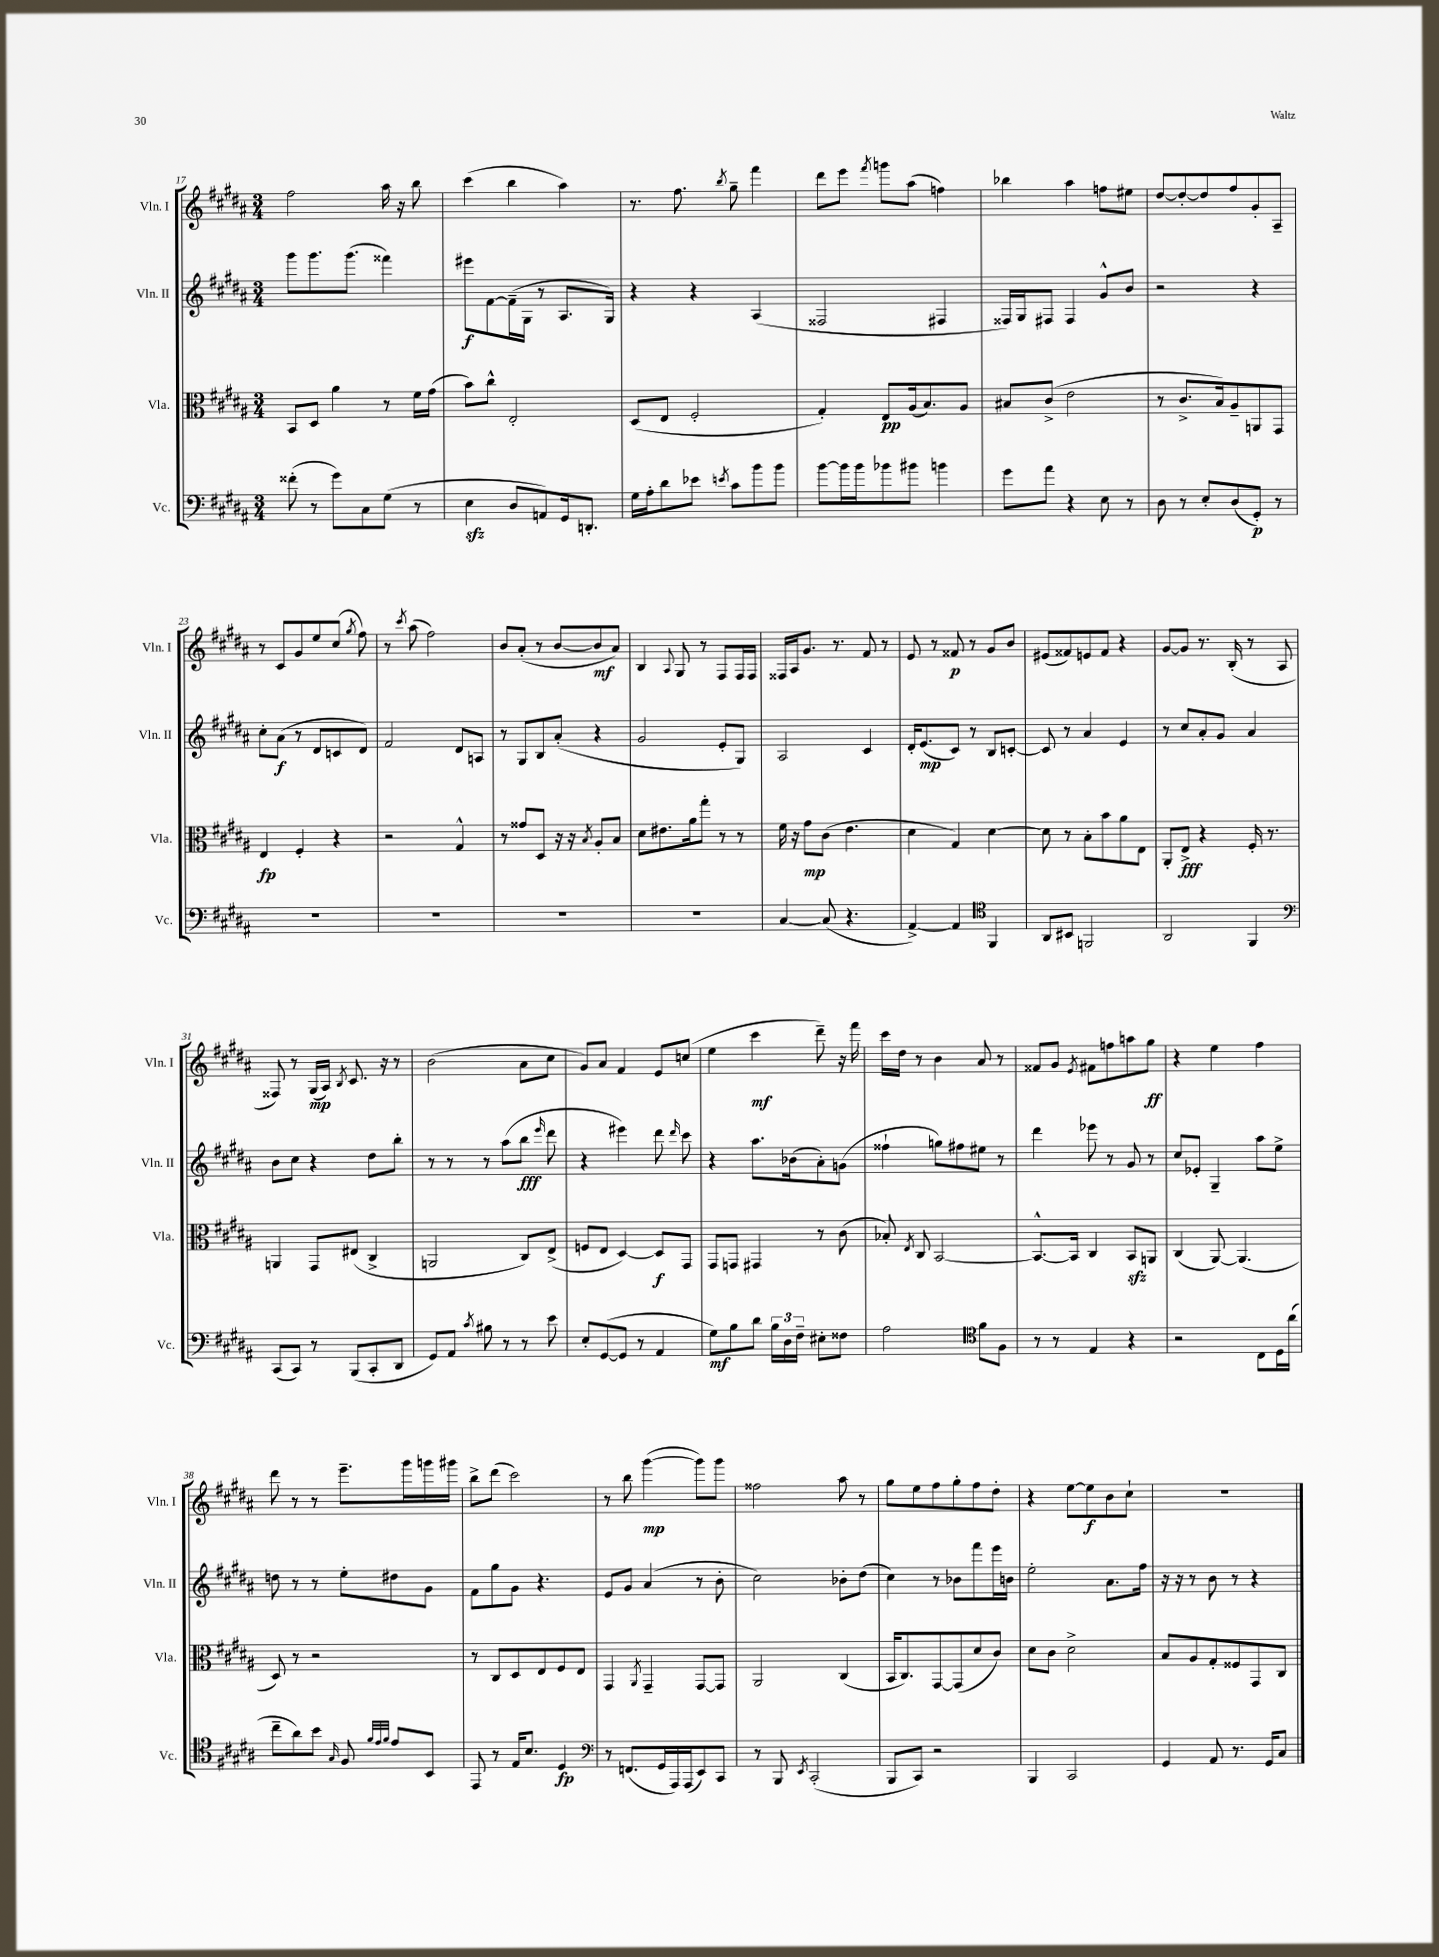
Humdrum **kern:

**kern	**dynam	**kern	**dynam	**kern	**dynam	**kern	**dynam
*part4	*part4	*part3	*part3	*part2	*part2	*part1	*part1
*staff4	*staff4	*staff3	*staff3	*staff2	*staff2	*staff1	*staff1
*I"Vc.	*	*I"Vla.	*	*I"Vln. II	*	*I"Vln. I	*
*I'Vc.	*	*I'Vla.	*	*I'Vln. II	*	*I'Vln. I	*
*clefF4	*	*clefC3	*	*clefG2	*	*clefG2	*
*k[f#c#g#d#a#]	*	*k[f#c#g#d#a#]	*	*k[f#c#g#d#a#]	*	*k[f#c#g#d#a#]	*
*M3/4	*	*M3/4	*	*M3/4	*	*M3/4	*
=17	=17	=17	=17	=17	=17	=17	=17
(8f##X'\	.	8BB/L	.	8ggg#\L	.	2ff#\	.
8r	.	8D#/J	.	8.ggg#\	.	.	.
8g#\L)	.	4a#\	.	.	.	.	.
.	.	.	.	(8.ggg#\J	.	.	.
8C#\	.	.	.	.	.	.	.
(8G#\J	.	8r	.	4fff##X\)	.	16aa#\	.
.	.	.	.	.	.	16r	.
8r	.	16f#\LL	.	.	.	8bb\	.
.	.	(16g#\JJ	.	.	.	.	.
=18	=18	=18	=18	=18	=18	=18	=18
4Ezz\	.	8b\L)	.	8eee#X\L	f	(4ccc#\	.
.	.	8cc#^^\J	.	[8f#\	.	.	.
8D#/L	.	2E'/	.	(16f#~\L]	.	4bb\	.
.	.	.	.	16G#\JJ	.	.	.
8AAn/)	.	.	.	8r	.	.	.
16GG#/k	.	.	.	8.A#/L	.	4aa#\)	.
8.DDn'/J	.	.	.	.	.	.	.
.	.	.	.	16G#/Jk)	.	.	.
=19	=19	=19	=19	=19	=19	=19	=19
16G#\LL	.	(8D#/L	.	4r	.	8.r	.
16A#'\J	.	.	.	.	.	.	.
8d#\	.	8E/J	.	.	.	.	.
.	.	.	.	.	.	8.ff#\	.
8e-X\J	.	2F#'/	.	4r	.	.	.
8qen/	.	.	.	.	.	8qbb/	.
8c#\L	.	.	.	.	.	8gg#~\	.
8b\	.	.	.	(4A#/	.	4fff#\	.
8b\J	.	.	.	.	.	.	.
=20	=20	=20	=20	=20	=20	=20	=20
[8b\L	.	4G#'/)	.	2F##X/	.	8ddd#\L	.
16b\L]	.	.	.	.	.	8eee\J	.
16b\J	.	.	.	.	.	.	.
.	.	.	.	.	.	8qfff#/	.
8b-X\	.	8E/L	pp	.	.	8gggn\L	.
8b#X\J	.	(16A#/k	.	.	.	(8aa#\J	.
.	.	8.B/)	.	.	.	.	.
4bn\	.	.	.	4F#X/	.	4ffn\)	.
.	.	8A#/J	.	.	.	.	.
=21	=21	=21	=21	=21	=21	=21	=21
8g#\L	.	8B#X/L	.	16F##X/LL)	.	4bb-X\	.
.	.	.	.	16G#/J	.	.	.
8a#\J	.	(8c#^/J	.	8F#X/J	.	.	.
4r	.	2e\	.	4F#/	.	4aa#\	.
8E\	.	.	.	8g#^^/L	.	8ffn\L	.
8r	.	.	.	8b/J	.	8ee#X\J	.
=22	=22	=22	=22	=22	=22	=22	=22
8D#\	.	8r	.	2r	.	[8dd#/L	.
8r	.	8.c#^/L	.	.	.	8dd#'/_	.
8E'/L	.	.	.	.	.	8dd#/]	.
.	.	16B/k)	.	.	.	.	.
(8D#/	.	8A#~/	.	.	.	8ff#/	.
8GG#'/J)	p	8AAn/	.	4r	.	8g#'/	.
8r	.	8GG#/J	.	.	.	8A#~/J	.
!!LO:LB:g=z
=23	=23	=23	=23	=23	=23	=23	=23
2.r	.	4E/	fp	8cc#'\L	.	8r	.
.	.	.	.	(8a#\J	f	8c#/L	.
.	.	4F#'/	.	8r	.	8g#/	.
.	.	.	.	8d#/L	.	8ee/	.
.	.	4r	.	8cn/	.	(8cc#/J	.
.	.	.	.	.	.	8qgg#/	.
.	.	.	.	8d#/J)	.	8ff#\)	.
=24	=24	=24	=24	=24	=24	=24	=24
2.r	.	2r	.	2f#/	.	8r	.
.	.	.	.	.	.	8qccc#/	.
.	.	.	.	.	.	(8aa#\	.
.	.	.	.	.	.	2ff#\)	.
.	.	4G#^^/	.	8d#/L	.	.	.
.	.	.	.	8An/J	.	.	.
=25	=25	=25	=25	=25	=25	=25	=25
2.r	.	8r	.	8r	.	8b/L	.
.	.	8g##X/L	.	8G#/L	.	(8a#'/J	.
.	.	8D#/J	.	8B/	.	8r	.
.	.	16r	.	(8a#'/J	.	[8b/L	.
.	.	16r	.	.	.	.	.
.	.	8qB/	.	.	.	.	.
.	.	8A#'/L	.	4r	.	8b/]	mf
.	.	8B/J	.	.	.	8a#/J)	.
=26	=26	=26	=26	=26	=26	=26	=26
2.r	.	8d#\L	.	2g#/	.	4B/	.
.	.	8.e#X\	.	.	.	.	.
.	.	.	.	.	.	8qqA#/	.
.	.	.	.	.	.	8G#/	.
.	.	16a#\k	.	.	.	.	.
.	.	8gg#'\J	.	.	.	8r	.
.	.	8r	.	8e'/L	.	8F#/L	.
.	.	8r	.	8G#/J)	.	16F#/L	.
.	.	.	.	.	.	16F#/JJ	.
=27	=27	=27	=27	=27	=27	=27	=27
[4C#/	.	16f#\	.	2A#/	.	16F##X/LL	.
.	.	16r	.	.	.	16A#/J	.
.	.	8g#\L	mp	.	.	8.g#/J	.
(8C#/]	.	(8c#\J	.	.	.	.	.
.	.	.	.	.	.	8.r	.
4.r	.	4.e\	.	.	.	.	.
.	.	.	.	4c#/	.	8f#/	.
.	.	.	.	.	.	8r	.
=28	=28	=28	=28	=28	=28	=28	=28
[4AA#^/)	.	4d#\	.	16d#'/KL	.	8e/	.
.	.	.	.	(8.e/	mp	.	.
.	.	.	.	.	.	8r	.
4AA#/]	.	4G#/)	.	8c#/J)	.	8f##X/	p
.	.	.	.	8r	.	8r	.
*clefC4	*	*	*	*	*	*	*
4FF#/	.	[4d#\	.	8B/L	.	8g#/L	.
.	.	.	.	[8cn'/J	.	8b/J	.
=29	=29	=29	=29	=29	=29	=29	=29
8AA#/L	.	8d#\]	.	8c/]	.	(8e#X/L	.
8BB#X/J	.	8r	.	8r	.	8f##X/)	.
2FFn/	.	8B'\L	.	4a#/	.	8en/	.
.	.	8b\	.	.	.	8f##/J	.
.	.	8a#\	.	4e/	.	4r	.
.	.	8E\J	.	.	.	.	.
=30	=30	=30	=30	=30	=30	=30	=30
2AA#/	.	8AA#'/L	.	8r	.	[8g#/L	.
.	.	8E^/J	fff	8cc#/L	.	8g#/J]	.
.	.	4r	.	8a#'/	.	8.r	.
.	.	.	.	8g#/J	.	.	.
.	.	.	.	.	.	(16B'/	.
4FF#/	.	16F#'/	.	4a#/	.	8r	.
.	.	8.r	.	.	.	.	.
.	.	.	.	.	.	8A#/	.
!!LO:LB:g=z
=31	=31	=31	=31	=31	=31	=31	=31
*clefF4	*	*	*	*	*	*	*
(8CC#/L	.	4AAn/	.	8b\L	.	8F##X/)	.
8CC#/J)	.	.	.	8cc#\J	.	8r	.
8r	.	8GG#/L	.	4r	.	(16G#/LL	mp
.	.	.	.	.	.	16A#/JJ)	.
.	.	.	.	.	.	8qB/	.
(8BBB/L	.	(8E#X/J	.	.	.	8.c#/	.
8CC#'/	.	4C#^/	.	8dd#\L	.	.	.
.	.	.	.	.	.	16r	.
8DD#/J	.	.	.	8bb'\J	.	8r	.
=32	=32	=32	=32	=32	=32	=32	=32
8GG#/L)	.	2AAn/	.	8r	.	(2b\	.
8AA#/J	.	.	.	8r	.	.	.
8qc#/	.	.	.	.	.	.	.
8B#X\	.	.	.	8r	.	.	.
8r	.	.	.	(8aa#\L	.	.	.
8r	.	8C#/L)	.	8bb\J	fff	8a#\L	.
.	.	.	.	16qqeee/	.	.	.
8e\	.	(8E^/J	.	8ddd#\	.	8cc#\J	.
=33	=33	=33	=33	=33	=33	=33	=33
8E'/L	.	8Fn/L	.	4r	.	8g#/L)	.
([8GG#/	.	8E/J	.	.	.	8a#/J	.
8GG#/J]	.	[4D#/)	.	4eee#X\)	.	4f#/	.
8r	.	.	.	.	.	.	.
4AA#/	.	8D#/L]	f	8ddd#\	.	8e/L	.
.	.	.	.	16qqddd#/	.	.	.
.	.	8GG#/J	.	8ccc#\	.	(8ccn/J	.
=34	=34	=34	=34	=34	=34	=34	=34
8G#\L)	mf	8GG#/L	.	4r	.	4ee\	.
8B\	.	8GGn/J	.	.	.	.	.
8d#\J	.	4GG#X/	.	8.aa#\L	.	4ccc#\	mf
24B\LL	.	.	.	.	.	.	.
24D#\	.	.	.	.	.	.	.
.	.	.	.	(16b-X\k	.	.	.
24F#~\JJ	.	.	.	.	.	.	.
8E#X'\L	.	8r	.	8a#'\)	.	8ddd#~\)	.
8F##X\J	.	(8c#\	.	(8gn\J	.	16r	.
.	.	.	.	.	.	16fff#\	.
=35	=35	=35	=35	=35	=35	=35	=35
2A#\	.	8B-X'/)	.	4ff##X`\	.	16ccc#\LL	.
.	.	.	.	.	.	16dd#\JJ	.
.	.	8qE/	.	.	.	.	.
.	.	8C#/	.	.	.	8r	.
.	.	[2BB/	.	8ggn\L)	.	4b\	.
.	.	.	.	8ff#X\	.	.	.
*clefC4	*	*	*	*	*	*	*
8f#\L	.	.	.	8ee#X\J	.	8a#/	.
8F#\J	.	.	.	8r	.	8r	.
=36	=36	=36	=36	=36	=36	=36	=36
8r	.	8.BB^^/L_	.	4ddd#\	.	8f##X/L	.
8r	.	.	.	.	.	8g#/J	.
.	.	16BB/Jk]	.	.	.	.	.
.	.	.	.	.	.	8qe/	.
4E/	.	4C#/	.	8eee-X\	.	8f#X\L	.
.	.	.	.	8r	.	8ffn\	.
4r	.	8BBzz/L	.	8g#/	.	8aan\	.
.	.	8AAn/J	.	8r	.	8gg#\J	ff
=37	=37	=37	=37	=37	=37	=37	=37
2r	.	(4C#/	.	8cc#/L	.	4r	.
.	.	.	.	8e-X'/J	.	.	.
.	.	[8AA#/)	.	4G#~/	.	4ee\	.
.	.	(4.AA#/]	.	.	.	.	.
8C#\L	.	.	.	8aa#\L	.	4ff#\	.
16D#\L	.	.	.	8ee^\J	.	.	.
(16a#\JJ	.	.	.	.	.	.	.
!!LO:LB:g=z
=38	=38	=38	=38	=38	=38	=38	=38
8cc#~\L	.	8D#/)	.	8ddn\	.	8ddd#\	.
8a#\)	.	8r	.	8r	.	8r	.
8b\J	.	2r	.	8r	.	8r	.
16qqG#/	.	.	.	.	.	.	.
8F#/	.	.	.	8ee'\L	.	8.eee~\L	.
32qqf#/LLL	.	.	.	.	.	.	.
32qqe/	.	.	.	.	.	.	.
32qqf#/JJJ	.	.	.	.	.	.	.
8e/L	.	.	.	8dd#X\	.	.	.
.	.	.	.	.	.	16ggg#\L	.
8BB/J	.	.	.	8g#\J	.	16gggn\	.
.	.	.	.	.	.	16ggg#X\JJ	.
=39	=39	=39	=39	=39	=39	=39	=39
8EE/	.	8r	.	8f#\L	.	8bb^\L	.
8r	.	8C#/L	.	8gg#\	.	(8ddd#\J	.
16E/KL	.	8D#/	.	8g#\J	.	2ccc#\)	.
8.B/J	.	.	.	.	.	.	.
.	.	8E/	.	4.r	.	.	.
4D#/	fp	8F#/	.	.	.	.	.
.	.	8E/J	.	.	.	.	.
=40	=40	=40	=40	=40	=40	=40	=40
*clefF4	*	*	*	*	*	*	*
8r	.	4GG#/	.	8e/L	.	8r	.
(8.FFn/L	.	.	.	8g#/J	.	8bb\	.
.	.	8qAA#/	.	.	.	.	.
.	.	4GG#~/	.	(4a#/	.	([4ggg#\	mp
16GG#/L	.	.	.	.	.	.	.
16AAA#/)	.	.	.	.	.	.	.
(16AAA#/J	.	.	.	.	.	.	.
8EE/)	.	[8GG#/L	.	8r	.	8ggg#\L])	.
8CC#/J	.	8GG#/J]	.	8b'\	.	8ggg#\J	.
=41	=41	=41	=41	=41	=41	=41	=41
8r	.	2AA#/	.	2cc#\)	.	2ff##X\	.
8BBB/	.	.	.	.	.	.	.
8qEE/	.	.	.	.	.	.	.
(2CC#'/	.	.	.	.	.	.	.
.	.	(4C#/	.	8b-X'\L	.	8aa#\	.
.	.	.	.	(8dd#\J	.	8r	.
=42	=42	=42	=42	=42	=42	=42	=42
8BBB/L	.	16BB/KL	.	4cc#\)	.	8gg#\L	.
.	.	8.C#/)	.	.	.	.	.
8CC#/J)	.	.	.	.	.	8ee\	.
2r	.	[8GG#/	.	8r	.	8ff#\	.
.	.	(8GG#/]	.	8b-X\L	.	8gg#'\	.
.	.	8d#/	.	8fff#\	.	8ff#\	.
.	.	8c#/J)	.	16eee\L	.	8dd#'\J	.
.	.	.	.	16bn\JJ	.	.	.
=43	=43	=43	=43	=43	=43	=43	=43
4BBB/	.	8d#\L	.	2ee'\	.	4r	.
.	.	8c#\J	.	.	.	.	.
2CC#/	.	2d#^\	.	.	.	[8ee\L	.
.	.	.	.	.	.	8ee\]	f
.	.	.	.	8.a#\L	.	8b\	.
.	.	.	.	.	.	8cc#`\J	.
.	.	.	.	16ff#\Jk	.	.	.
=44	=44	=44	=44	=44	=44	=44	=44
4GG#/	.	8B/L	.	16r	.	2.r	.
.	.	.	.	16r	.	.	.
.	.	8A#/	.	8r	.	.	.
8AA#/	.	8G#'/	.	8b\	.	.	.
8.r	.	8F##X/	.	8r	.	.	.
.	.	8GG#/	.	4r	.	.	.
16GG#/KL	.	.	.	.	.	.	.
8C#/J	.	8C#/J	.	.	.	.	.
==	==	==	==	==	==	==	==
*-	*-	*-	*-	*-	*-	*-	*-
